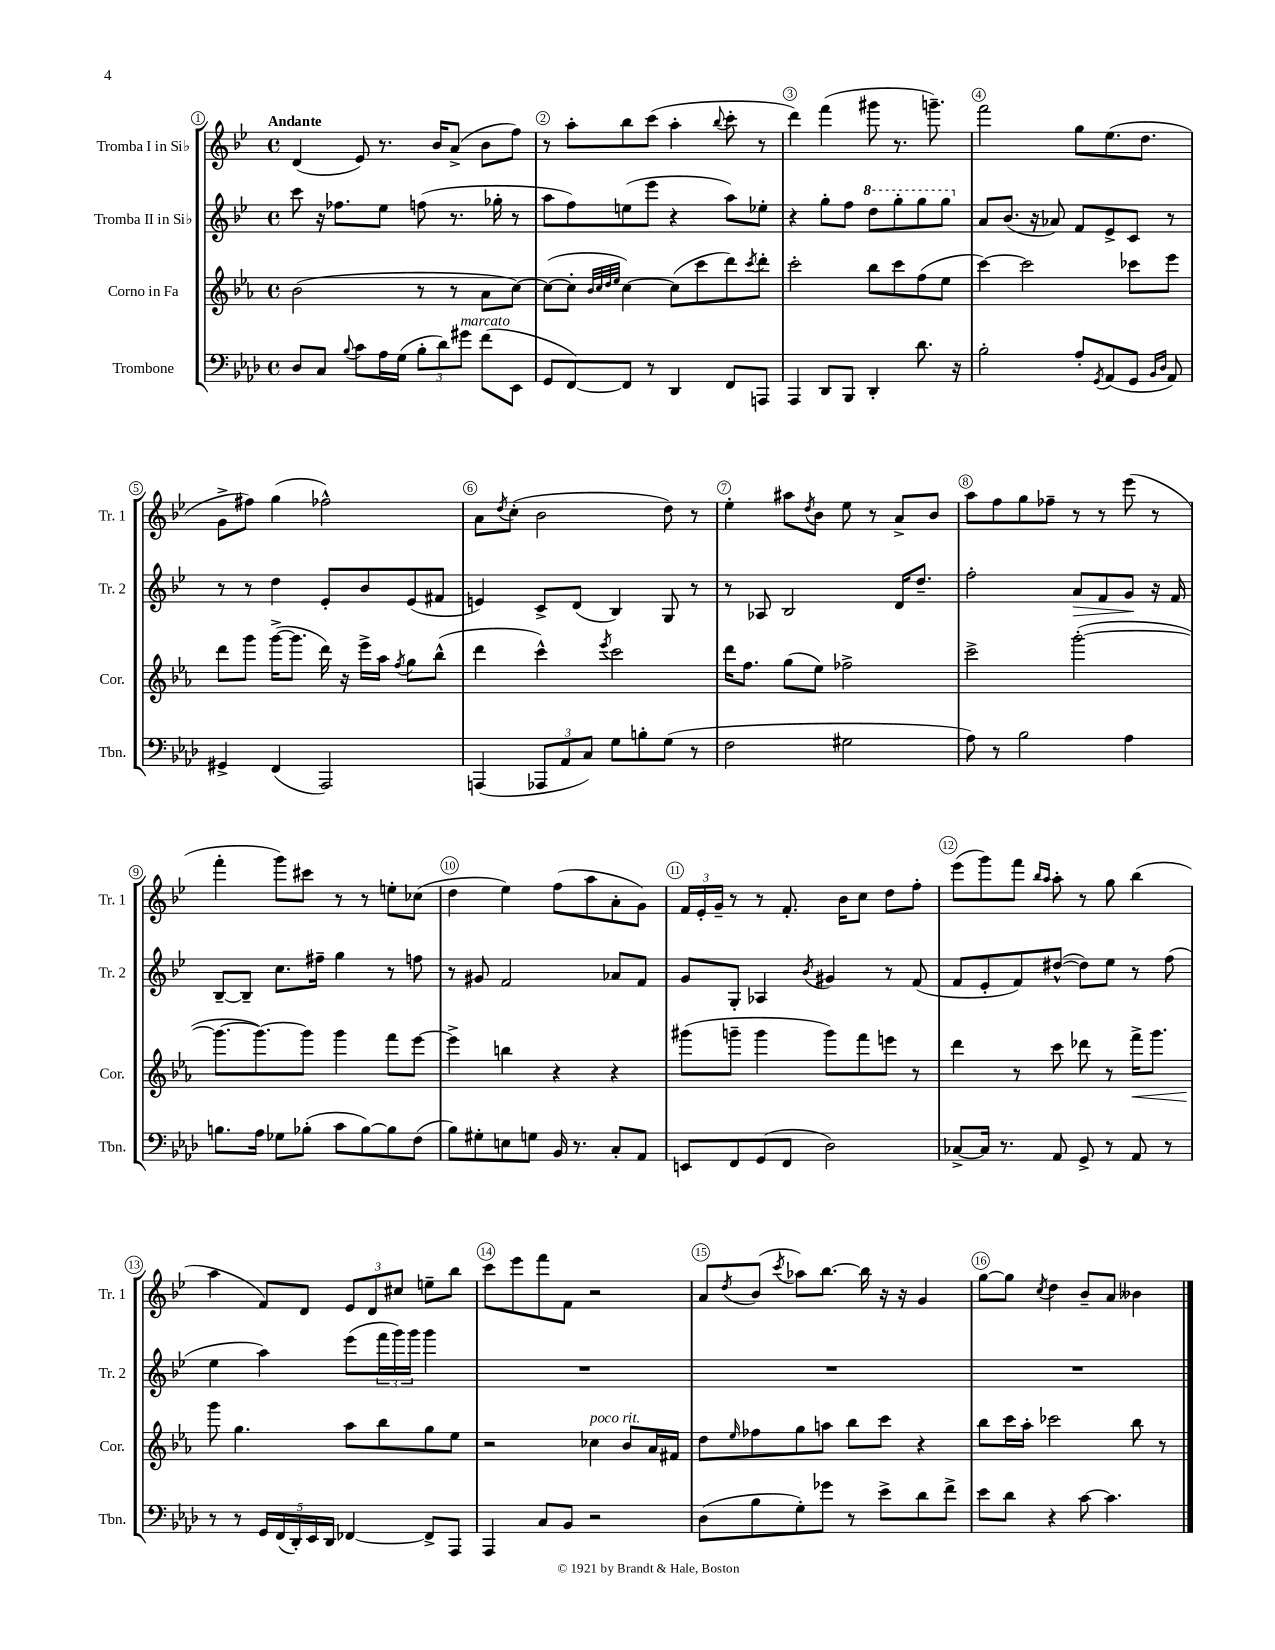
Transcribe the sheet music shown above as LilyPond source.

<<
\new StaffGroup <<
\new Staff = "s0" \with { instrumentName = "Tromba I in Sib" shortInstrumentName = "Tr. 1" } {
    \clef treble \key bes \major \defaultTimeSignature \time 4/4 \tempo "Andante"
    d'4( ees'8) r8. bes'16 a'8->( bes'8 f''8) |
    r8 a''8-. bes''8 c'''8( a''4-. \appoggiatura { bes''8 } c'''8-. r8 |
    d'''4) f'''4( gis'''8 r8. g'''8.--) |
    f'''2 g''8 ees''8.( d''8. |
    g'8-> fis''8) g''4( fes''2-^) |
    a'8 \acciaccatura { d''8 } c''8-.( bes'2 d''8) r8 |
    ees''4-. ais''8 \acciaccatura { d''8 } bes'8 ees''8 r8 a'8-> bes'8 |
    a''8 f''8 g''8 fes''8-- r8 r8 ees'''8( r8 |
    f'''4-. g'''8) cis'''8 r8 r8 e''8-. ces''8( |
    d''4 ees''4) f''8( a''8 a'8-. g'8) |
    \tuplet 3/2 { f'16 ees'16-. g'16-- } r8 r8 f'8.-. bes'16 c''8 d''8 f''8-. |
    ees'''8( g'''8) f'''8 \grace { bes''16 a''16 } a''8-. r8 g''8 bes''4( |
    a''4 f'8) d'8 \tuplet 3/2 { ees'8 d'8 cis''8 } e''8-- bes''8 |
    c'''8 ees'''8 f'''8 f'8 r2 |
    a'8 \acciaccatura { d''8 } bes'8( \acciaccatura { c'''8 } aes''8) bes''8.~ bes''16 r16 r16 g'4 |
    g''8~ g''8 \acciaccatura { c''8 } d''4 bes'8-- a'8 beses'4 \bar "|." |
}
\new Staff = "s1" \with { instrumentName = "Tromba II in Sib" shortInstrumentName = "Tr. 2" } {
    \clef treble \key bes \major \defaultTimeSignature \time 4/4
    c'''8 r16 fes''8. ees''8 f''8( r8. ges''16-. r8 |
    a''8 f''8) e''8( ees'''8 r4 a''8) ees''8-. |
    r4 g''8-. f''8 \ottava #1 d'''8 g'''8-. g'''8 g'''8 \ottava #0 |
    a'8 bes'8.( r16 aes'8) f'8 ees'8-> c'8 r8 |
    r8 r8 d''4 ees'8-. bes'8 ees'8( fis'8 |
    e'4) c'8-> d'8( bes4) g8 r8 |
    r8 aes8 bes2 d'16 d''8.-- |
    f''2-. a'8\> f'8 g'8\! r16 f'16 |
    bes8~-- bes8-- c''8. fis''16-- g''4 r8 f''8 |
    r8 gis'8 f'2 aes'8 f'8 |
    g'8 g8-. aes4 \acciaccatura { bes'8 } gis'4 r8 f'8( |
    f'8 ees'8-. f'8) dis''8~-^( dis''8) ees''8 r8 f''8( |
    ees''4 a''4) ees'''8( \tuplet 3/2 { f'''16 g'''16) g'''16 } g'''4 |
    R1 |
    R1 |
    R1 \bar "|." |
}
\new Staff = "s2" \with { instrumentName = "Corno in Fa" shortInstrumentName = "Cor." } {
    \clef treble \key ees \major \defaultTimeSignature \time 4/4
    bes'2( r8 r8 aes'8 c''8~) |
    c''8~( c''8-. \grace { bes'32 c''32 d''32 ees''32 } c''4~) c''8( c'''8 d'''8) \acciaccatura { c'''8 } d'''8-. |
    c'''2-. bes''8 c'''8 f''8( ees''8 |
    c'''4~) c'''2 ces'''8 ees'''8 |
    d'''8 g'''8 g'''16~->( g'''8. d'''16) r16 ees'''16-> aes''16 \acciaccatura { f''8 } g''8 bes''8-^( |
    d'''4 c'''4-^) \acciaccatura { ees'''8 } c'''2 |
    d'''16 f''8. g''8( ees''8) fes''2-> |
    c'''2-> g'''2~-.( |
    g'''8.~ g'''8.~) g'''8 g'''4 f'''8 ees'''8~ |
    ees'''4-> b''4 r4 r4 |
    gis'''8( g'''8-- g'''4 g'''8) f'''8 e'''8 r8 |
    d'''4 r8 c'''8 des'''8 r8 f'''16->\< g'''8. |
    g'''8\! g''4. aes''8 bes''8 g''8 ees''8 |
    r2 ces''4^\markup { \italic "poco rit." } bes'8 aes'16 fis'16 |
    d''8 \grace { ees''16 } fes''8 g''8 a''8 bes''8 c'''8 r4 |
    bes''8 c'''16 aes''16-. ces'''2 bes''8 r8 \bar "|." |
}
\new Staff = "s3" \with { instrumentName = "Trombone" shortInstrumentName = "Tbn." } {
    \clef bass \key aes \major \defaultTimeSignature \time 4/4
    des8 c8 \appoggiatura { bes8 } c'8 aes16 g16( \tuplet 3/2 { bes8-. des'8) gis'8^\markup { \italic "marcato" } } f'8( ees,8 |
    g,8 f,8~) f,8 r8 des,4 f,8 a,,8 |
    aes,,4 des,8 bes,,8 des,4-. des'8. r16 |
    bes2-. aes8-. \acciaccatura { g,8 } aes,8( g,8 \grace { bes,16 des16 } aes,8) |
    gis,4-> f,4( aes,,2) |
    a,,4( \tuplet 3/2 { aes,,8 aes,8 c8) } g8 b8-. g8( r8 |
    f2 gis2 |
    aes8) r8 bes2 aes4 |
    b8. aes16 ges8 bes8-.( c'8 bes8~) bes8 f8( |
    bes8) gis8-. e8 g8 bes,16 r8. c8-. aes,8 |
    e,8 f,8 g,8( f,8 des2) |
    ces8~-> ces16 r8. aes,8 g,8-> r8 aes,8 r8 |
    r8 r8 \tuplet 5/4 { g,16 f,16( des,16-.) ees,16 des,16 } fes,4~ fes,8-> aes,,8 |
    aes,,4 c8 bes,8 r2 |
    des8( bes8 g8-.) ges'8 r8 ees'8-> des'8 f'8-> |
    ees'8 des'8 r4 c'8~ c'4. \bar "|." |
}
>>
>>
\layout { \context { \Score \override BarNumber.break-visibility = ##(#f #t #t) barNumberVisibility = #all-bar-numbers-visible \override BarNumber.stencil = #(make-stencil-circler 0.1 0.3 ly:text-interface::print) } }
